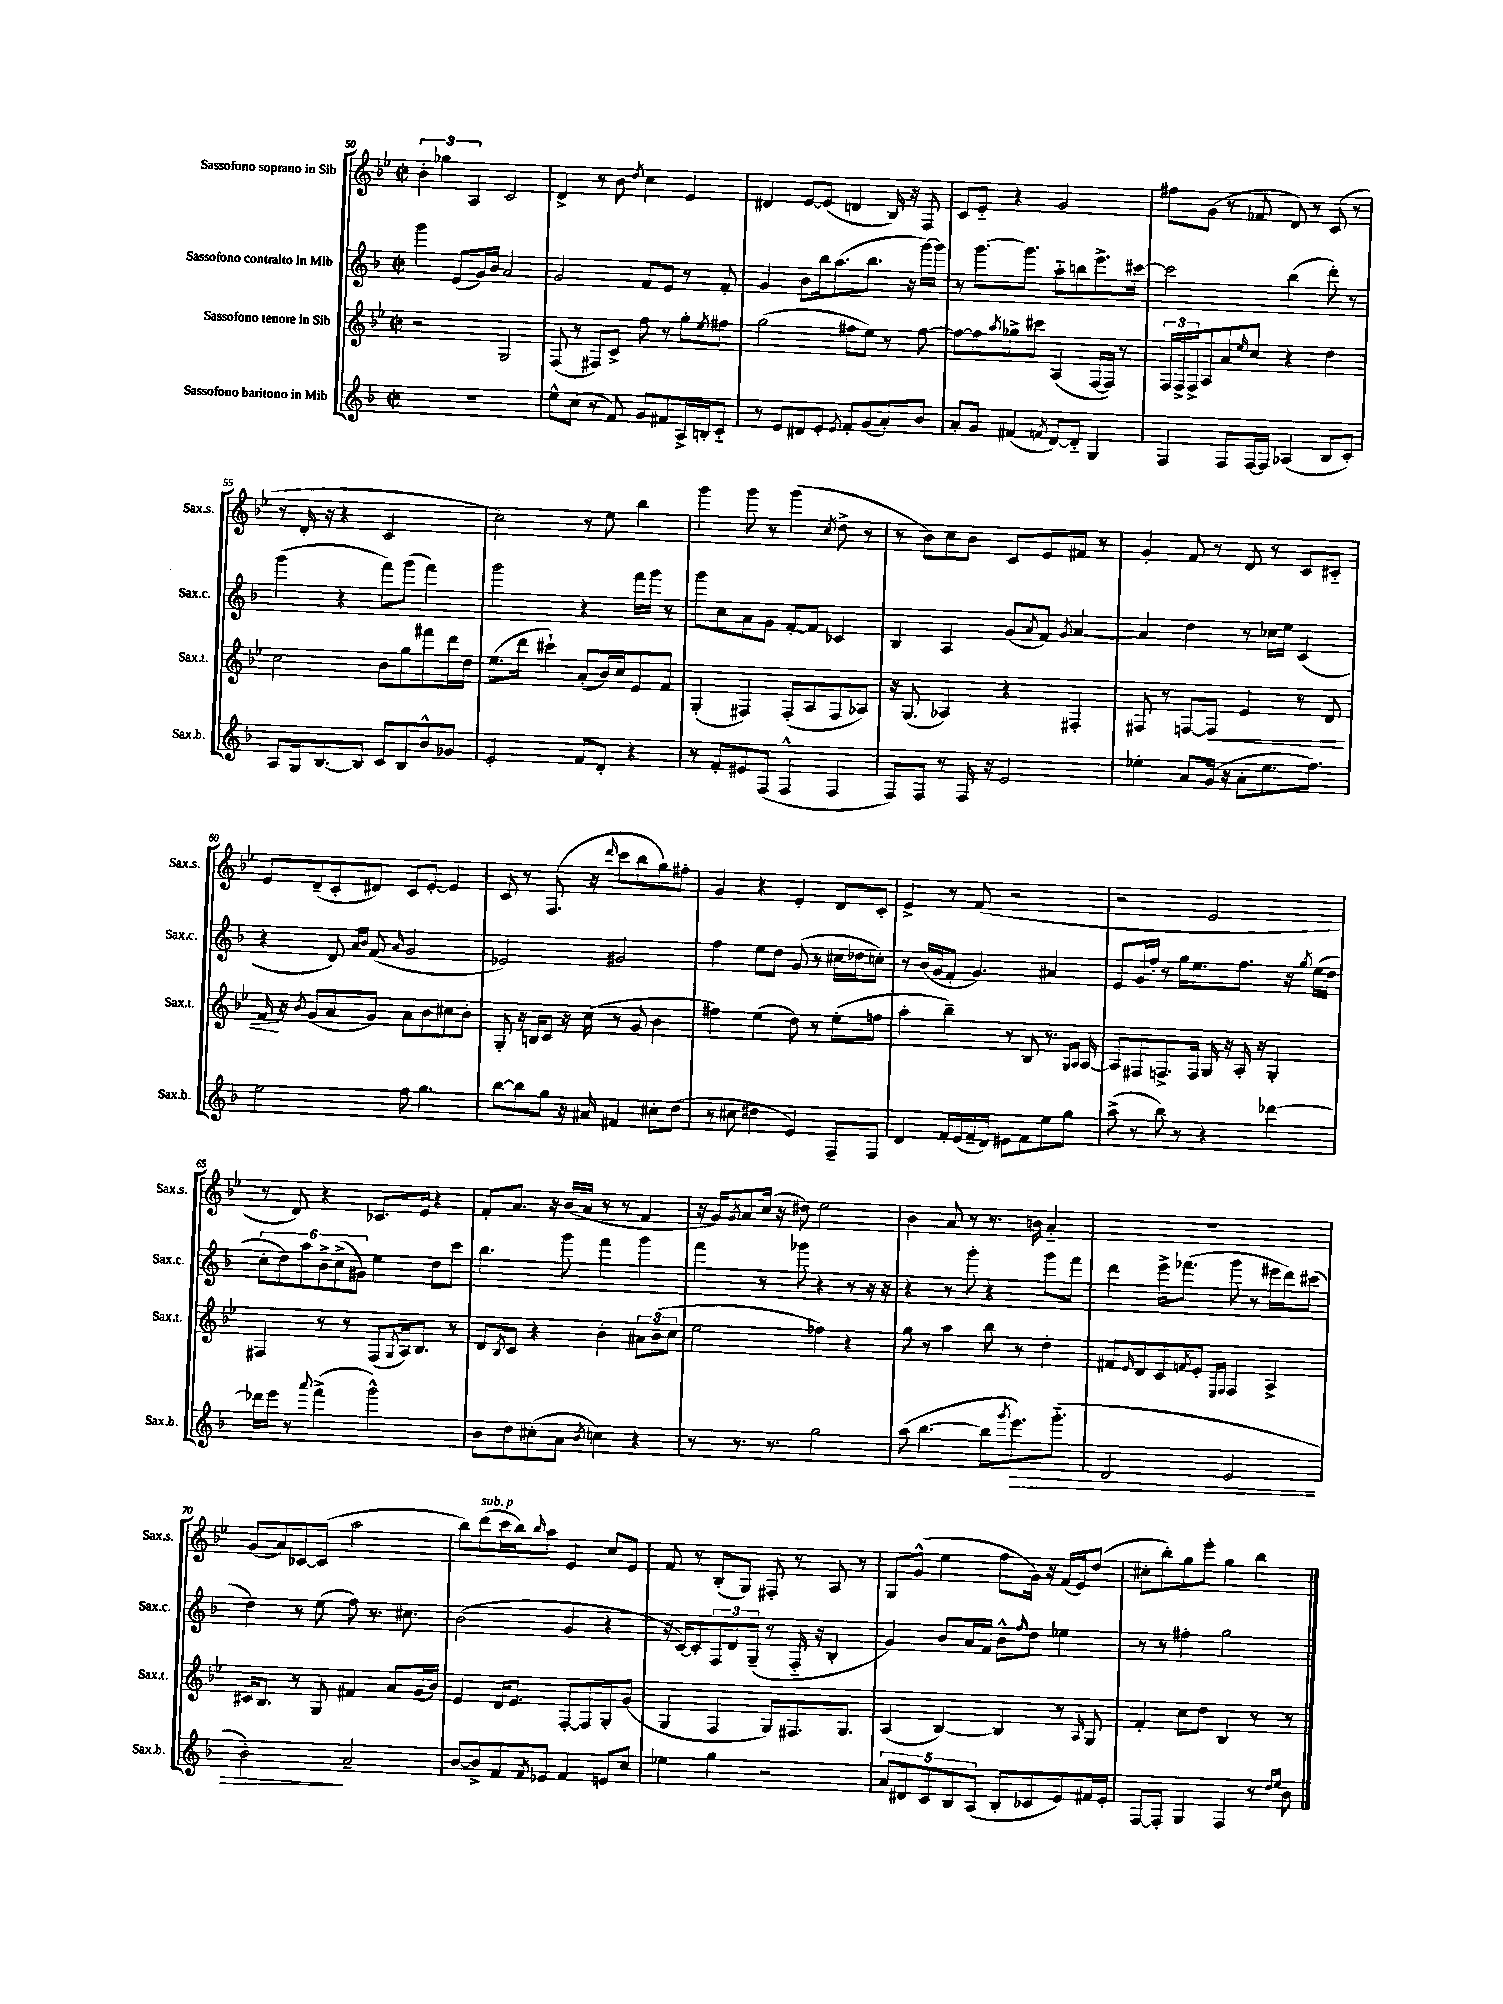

**kern	**dynam	**kern	**dynam	**kern	**kern
*part4	*part4	*part3	*part3	*part2	*part1
*staff4	*staff4	*staff3	*staff3	*staff2	*staff1
*I"Sassofono baritono in Mib	*	*I"Sassofono tenore in Sib	*	*I"Sassofono contralto in Mib	*I"Sassofono soprano in Sib
*I'Sax.b.	*	*I'Sax.t.	*	*I'Sax.c.	*I'Sax.s.
*clefG2	*	*clefG2	*	*clefG2	*clefG2
*k[b-]	*	*k[b-e-]	*	*k[b-]	*k[b-e-]
*M2/2	*	*M2/2	*	*M2/2	*M2/2
*met(c|)	*	*met(c|)	*	*met(c|)	*met(c|)
=50	=50	=50	=50	=50	=50
1r	.	2r	.	4ggg\	6b-'\
.	.	.	.	.	6gg-X\
.	.	.	.	(8e/L	.
.	.	.	.	.	6A/
.	.	.	.	16g/L)	.
.	.	.	.	16b-/JJ	.
.	.	2G/	.	2a/	2c/
=51	=51	=51	=51	=51	=51
8ee^^\L	.	(8F/	.	2g/	4d^/
(8cc\J	.	8r	.	.	.
8r	.	8F#X/L)	.	.	8r
8f/)	.	8c^/J	.	.	8b-\
.	.	.	.	.	8qdd/
8g/L	.	8ff\	.	8f/L	4cc\
8f#X/	.	8r	.	8e/J	.
16A^/L	.	8gg'\L	.	8r	4e-/
16Bn'/J	.	.	.	.	.
.	.	8qee-/	.	.	.
8c/J	.	8ff#X\J	.	8f'/	.
=52	=52	=52	=52	=52	=52
8r	.	(2gg\	.	4g/	4d#X/
8e/L	.	.	.	.	.
8d#X/	.	.	.	8b-\L	[8e-/L
8e'/J	.	.	.	16bb-\k	(8e-/J]
.	.	.	.	(8.aa\	.
8qe/	.	.	.	.	.
8f'/L	.	8ff#X\L	.	.	4dn/
(8g/	.	8ee-\J)	.	8.bb-\J	.
8a'/)	.	8r	.	.	16B-/)
.	.	.	.	16r	16r
8b-/J	.	[8ff#\	.	[16ggg\LL)	8F/
.	.	.	.	16ggg\JJ]	.
=53	=53	=53	=53	=53	=53
8a'/L	.	8ff#\L_	.	8r	8c/L
8g/J	.	8ff#\]	.	[8.ggg\L	8e-/J
.	.	8qaa/	.	.	.
(4f#X/	.	8gg-X^\	.	.	4r
.	.	.	.	8.ggg\J]	.
.	.	8ccc#X\J	.	.	.
8qfn/	.	.	.	.	.
[8d/L)	.	(4A/	.	8aa\L	2g/
8d/J]	.	.	.	8bbn\	.
4G/	.	[16F/LL	.	8.eee^\	.
.	.	16F/JJ])	.	.	.
.	.	8r	.	.	.
.	.	.	.	[16ccc#X\Jk	.
=54	=54	=54	=54	=54	=54
4F/	.	24F/LL	.	2ccc#\]	8ff#X\L
.	.	24F^/	.	.	.
.	.	24F^/J	.	.	.
.	.	8A/	.	.	(8g\J
8F/L	.	8a/	.	.	8r
.	.	16qqee-/	.	.	.
[16F/L	.	8cc/J	.	.	8f-X/
16F/JJ]	.	.	.	.	.
(4A-X/	.	4r	.	(4bb-\	8d/)
.	.	.	.	.	8r
8B-/L	.	4dd\	.	8ddd'\)	(8c/
8c'/J)	.	.	.	8r	8r
!!LO:LB:g=z
=55	=55	=55	=55	=55	=55
8A/L	.	2cc\	.	(4ggg\	8r
16G/k	.	.	.	.	16d'/
[8.B-/	.	.	.	.	16r
.	.	.	.	4r	4r
8B-/J]	.	.	.	.	.
8c/L	.	8b-\L	.	8fff\L)	2c/
8B-/	.	8gg\	.	(8ggg\J	.
8b-^^/	.	8fff#X\	.	4fff\)	.
8g-X/J	.	16ddd\L	.	.	.
.	.	16dd\JJ	.	.	.
=56	=56	=56	=56	=56	=56
2e'/	.	(8.ee-\L	.	2ggg\	2cc\)
.	.	16ddd\Jk	.	.	.
.	.	4ccc#X`\)	.	.	.
8f/L	.	(8a'/L	.	4r	8r
8d'/J	.	16b-/L)	.	.	8ee-\
.	.	16cc/J	.	.	.
4r	.	8e-/	.	16fff\LL	4bb-\
.	.	.	.	16ggg\JJ	.
.	.	8f/J	.	8r	.
=57	=57	=57	=57	=57	=57
8r	.	(4G'/	.	8ggg\L	4ggg\
8f'/L	.	.	.	8cc\	.
8e#X/	.	4F#X/)	.	8a\	8ggg\
(8F/J	.	.	.	8g\J	8r
4F^^/	.	(8F#'/L	.	[8f'/L	(4ggg\
.	.	8A/	.	8f/J]	.
.	.	.	.	.	8qcc/
4F/	.	8F#/	.	4c-X/	8dd^\
.	.	8A-X/J)	.	.	8r
=58	=58	=58	=58	=58	=58
8F/L)	.	16r	.	4B-/	8r
.	.	(8.G/	.	.	.
8F/J	.	.	.	.	8b-\L)
8r	.	4A-X/)	.	4A/	8cc\
16F/	.	.	.	.	8b-\J
16r	.	.	.	.	.
2e/	.	4r	.	(8g/L	8c/L
.	.	.	.	8qa/	.
.	.	.	.	8f/J)	8e-/
.	.	.	.	8qg/	.
.	.	4F#X'/	.	[4a/	8f#X/J
.	.	.	.	.	8r
=59	=59	=59	=59	=59	=59
4ee-X'\	.	8F#X/	.	4a/]	4g'/
.	.	8r	.	.	.
8a/L	.	[8Fn/L	.	4dd\	8f/
!	!	!	!LO:HP:b	!	!
(16g/Jk	.	8F/J]	<	.	8r
16r	.	.	.	.	.
8a'\L	.	4e-/	.	8r	8d/
8.ee-\	.	.	.	16cc-X\LL	8r
.	.	.	.	16ee\JJ	.
.	.	8r	.	(4c/	8c/L
8.ff\J)	.	.	.	.	.
.	.	8d/	.	.	8c#X/J
!!LO:LB:g=z
=60	=60	=60	=60	=60	=60
2ee\	.	16f/	.	4r	8e-/L
.	.	16r	[	.	.
.	.	8qb-/	.	.	.
.	.	(8g/L	.	.	(8d~/
.	.	8a/	.	8d/)	8c'/
.	.	.	.	16qqa/LL	.
.	.	.	.	16qqb-/JJ	.
.	.	8g/J)	.	(8f/	8d#X/J)
.	.	.	.	16qqa/	.
8ff\	.	8a\L	.	2g/	8c/L
4.gg\	.	8b-\	.	.	[8e-'/J
.	.	8cc#X\	.	.	4e-/]
.	.	8b-'\J	.	.	.
=61	=61	=61	=61	=61	=61
[8bb-\L	.	8G'/	.	2e-X/)	8c/
8bb-\]	.	16r	.	.	8r
.	.	16Bn/KL	.	.	.
8gg\J	.	8c/J	.	.	(8.F/
16r	.	16r	.	.	.
16a#X/	.	(16cc\	.	.	16r
.	.	.	.	.	16qqddd/
4f#X/	.	8r	.	2g#X/	8ccc\L
.	.	8g/	.	.	8bb-\
8cc#X'\L	.	4b-\	.	.	8gg\)
(8dd\J	.	.	.	.	8ff#X'\J
=62	=62	=62	=62	=62	=62
8r	.	4ff#X\)	.	4ff\	4g/
8cc#X\	.	.	.	.	.
4dd#X\	.	(4ee-\	.	8ee\L	4r
.	.	.	.	8dd\J	.
4e/)	.	8dd\)	.	(8g/	4e-'/
.	.	8r	.	8r	.
8F~/L	.	(8ee-'\L	.	16cc#X\LL	8d/L
.	.	.	.	16dd-X\J	.
8F/J	.	8ffn\J	.	8ccn'\J)	8c'/J
=63	=63	=63	=63	=63	=63
4d/	.	4aa'\	.	8r	4e-^/
.	.	.	.	(16b-/LL	.
.	.	.	.	16g/J	.
16f'/LL	.	4bb-~\)	.	8f'/J	8r
(16e/	.	.	.	.	.
16f~/	.	.	.	4.g/)	(8f/
16d/JJ)	.	.	.	.	.
8e#X\L	.	8r	.	.	2r
8f\	.	8B-/	.	.	.
8ee\	.	8.r	.	4a#X/	.
8gg\J	.	.	.	.	.
.	.	16qqG/LL	.	.	.
.	.	16qqA/JJ	.	.	.
.	.	[16A/	.	.	.
=64	=64	=64	=64	=64	=64
(8aa^\	.	8A/L]	.	8e/L	2r
8r	.	8F#X/	.	16g/L	.
.	.	.	.	16ff'/JJ	.
8bb-\)	.	8.Fn^/	.	8r	.
8r	.	.	.	16gg\KL	.
.	.	16F/Jk	.	8.ee\	.
4r	.	16G/	.	.	2e-/
.	.	16r	.	.	.
.	.	16A'/	.	8.ff\J	.
.	.	16r	.	.	.
[4ddd-X\	.	4G'/	.	.	.
.	.	.	.	16r	.
.	.	.	.	8qgg/	.
.	.	.	.	(16ee\LL	.
.	.	.	.	16dd\JJ	.
!!LO:LB:g=z
=65	=65	=65	=65	=65	=65
16ddd-X\LL]	.	4F#X/	.	12cc'\L	8r
16eee\JJ	.	.	.	.	.
.	.	.	.	12dd\)	.
8r	.	.	.	.	8d/)
.	.	.	.	12aa\	.
8qqaaa/	.	.	.	.	.
(4fff^\	.	8r	.	12b-^\	4r
.	.	.	.	(12cc^\	.
.	.	8r	.	.	.
.	.	.	.	12g#X\J)	.
2ggg^^\)	.	(8F#/L	.	4ee\	8.c-X/L
.	.	8qG/	.	.	.
.	.	16A/k)	.	.	.
.	.	8.B-/J	.	.	16e-/Jk
.	.	.	.	8dd\L	4r
.	.	8r	.	8ccc\J	.
=66	=66	=66	=66	=66	=66
8b-\L	.	8d/L	.	4.bb-\	8f'/L
.	.	8qB-/	.	.	.
8dd\	.	8c/J	.	.	8.a/J
(8cc#X'\	.	4r	.	.	.
.	.	.	.	.	16r
8a\J	.	.	.	8ggg\	(16b-/LL
.	.	.	.	.	16a/JJ
8qb-/	.	.	.	.	.
4ccn\)	.	4b-'\	.	4fff\	8r
.	.	.	.	.	8r
4r	.	12a#X\L	.	4ggg\	4f/
.	.	(12b-\	.	.	.
.	.	12cc\J	.	.	.
=67	=67	=67	=67	=67	=67
8r	.	2ee-\	.	4fff\	16r
.	.	.	.	.	16g/KL)
.	.	.	.	.	8qg/
8.r	.	.	.	.	8a/
.	.	.	.	8r	(16cc/Jk
8.r	.	.	.	.	16r
.	.	.	.	8ggg-X\	8dd#X\)
2gg\	.	4ff-X\)	.	4r	2ee-\
.	.	4r	.	8r	.
.	.	.	.	16r	.
.	.	.	.	16r	.
=68	=68	=68	=68	=68	=68
(8aa\	.	8gg\	.	4r	4b-\
[4.bb-\	.	8r	.	.	.
.	.	4aa\	.	8r	8a/
.	.	.	.	8ggg'\	8r
8bb-\L]	.	8bb-\	.	4r	8.r
8qggg/	.	.	.	.	.
!	!LO:HP:b	!	!	!	!
8.eee\)	>	8r	.	.	.
.	.	.	.	.	16bn\
.	.	4dd'\	.	8ggg\L	4a/
(8.ggg\J	.	.	.	.	.
.	.	.	.	8fff\J	.
=69	=69	=69	=69	=69	=69
2d/	.	8f#X/L	.	4ddd\	1r
.	.	16qqe-/	.	.	.
.	.	8d/	.	.	.
.	.	8c/	.	16eee^\KL	.
.	.	.	.	(8.fff-X\J	.
.	.	8qfn/	.	.	.
.	.	8e-'/J	.	.	.
.	.	16qqE-/LL	.	.	.
.	.	16qqF/JJ	.	.	.
2e/	.	4F/	.	8ggg\	.
.	.	.	.	8r	.
.	.	4A^/	.	16eee#X\LL	.
.	.	.	.	16ddd\J)	.
.	.	.	.	(8ccc#X\J	.
!!LO:LB:g=z
=70	=70	=70	=70	=70	=70
2b-'\)	.	16c#X/KL	.	4dd\)	(8g/L
.	.	8.B-/J	.	.	.
.	.	.	.	.	8a/)
.	.	8r	.	8r	[8c-X/
.	.	8G/	.	(8ee\	(8c-/J]
2a~/	]	4f#X/	.	8ff\)	2aa\
.	.	.	.	8.r	.
.	.	8a/L	.	.	.
.	.	.	.	8.cc#X\	.
.	.	(16g/L	.	.	.
.	.	16b-/JJ)	.	.	.
=71	=71	=71	=71	=71	=71
[8b-/L	.	4e-/	.	(2b-\	8bb-\L)
!	!	!	!	!	!LO:TX:a:i:t=sub. p
8b-^/]	.	.	.	.	(8ddd\
8f/	.	16d/KL	.	.	16ccc\L
.	.	8.e-/J	.	.	16bb-\J)
8qf/	.	.	.	.	16qqbb-/
8e-X/J	.	.	.	.	8aa\J
4f/	.	[8F'/L	.	4g/	4e-/
.	.	8F/]	.	.	.
8en/L	.	8G'/	.	4r	8cc/L
8cc/J	.	(8g/J	.	.	8e-/J
=72	=72	=72	=72	=72	=72
4ee-X\	.	4G/	.	16r	8f/
.	.	.	.	[16c/KL)	.
.	.	.	.	8c'/]	8r
4gg\	.	4F/	.	12F/	(8B-'/L
.	.	.	.	12d/	.
.	.	.	.	.	8G/J)
.	.	.	.	(12G~/J	.
2r	.	8G/L)	.	8r	8F#X'/
.	.	8.F#X/	.	16F/	8r
.	.	.	.	16r	.
.	.	.	.	4B-'/	8A/
.	.	8.G/J	.	.	.
.	.	.	.	.	8r
=73	=73	=73	=73	=73	=73
10a/L	.	(4A/	.	4g/)	8G/L
10d#X/	.	.	.	.	.
.	.	.	.	.	(8g^^/J
10c/	.	.	.	.	.
.	.	[4B-/)	.	8b-/L	4ee-\
10B-/	.	.	.	.	.
.	.	.	.	16a/L	.
(10A/J	.	.	.	.	.
.	.	.	.	16f/JJ	.
8B-'/L	.	4B-/]	.	8b-^^\L	8ff\L
.	.	.	.	16qqff/	.
8c-X/	.	.	.	8dd\J	16g\Jk)
.	.	.	.	.	16r
8e/)	.	8r	.	4ee-X\	(16f/LL
.	.	.	.	.	16e-/J)
.	.	16qqA/	.	.	.
16f#X/L	.	8G/	.	.	(8dd/J
16e'/JJ	.	.	.	.	.
=74	=74	=74	=74	=74	=74
[8F/L	.	4f'/	.	8r	8cc#X'\L
8F'/J]	.	.	.	8r	8bb-'\)
4G/	.	8cc\L	.	4ff#X'\	8gg\
.	.	8dd\J	.	.	8eee-'\J
4F/	.	4B-/	.	2gg\	4gg\
8r	.	8r	.	.	4bb-\
16qqdd/LL	.	.	.	.	.
16qqee/JJ	.	.	.	.	.
8b-\	.	8r	.	.	.
==	==	==	==	==	==
*-	*-	*-	*-	*-	*-
